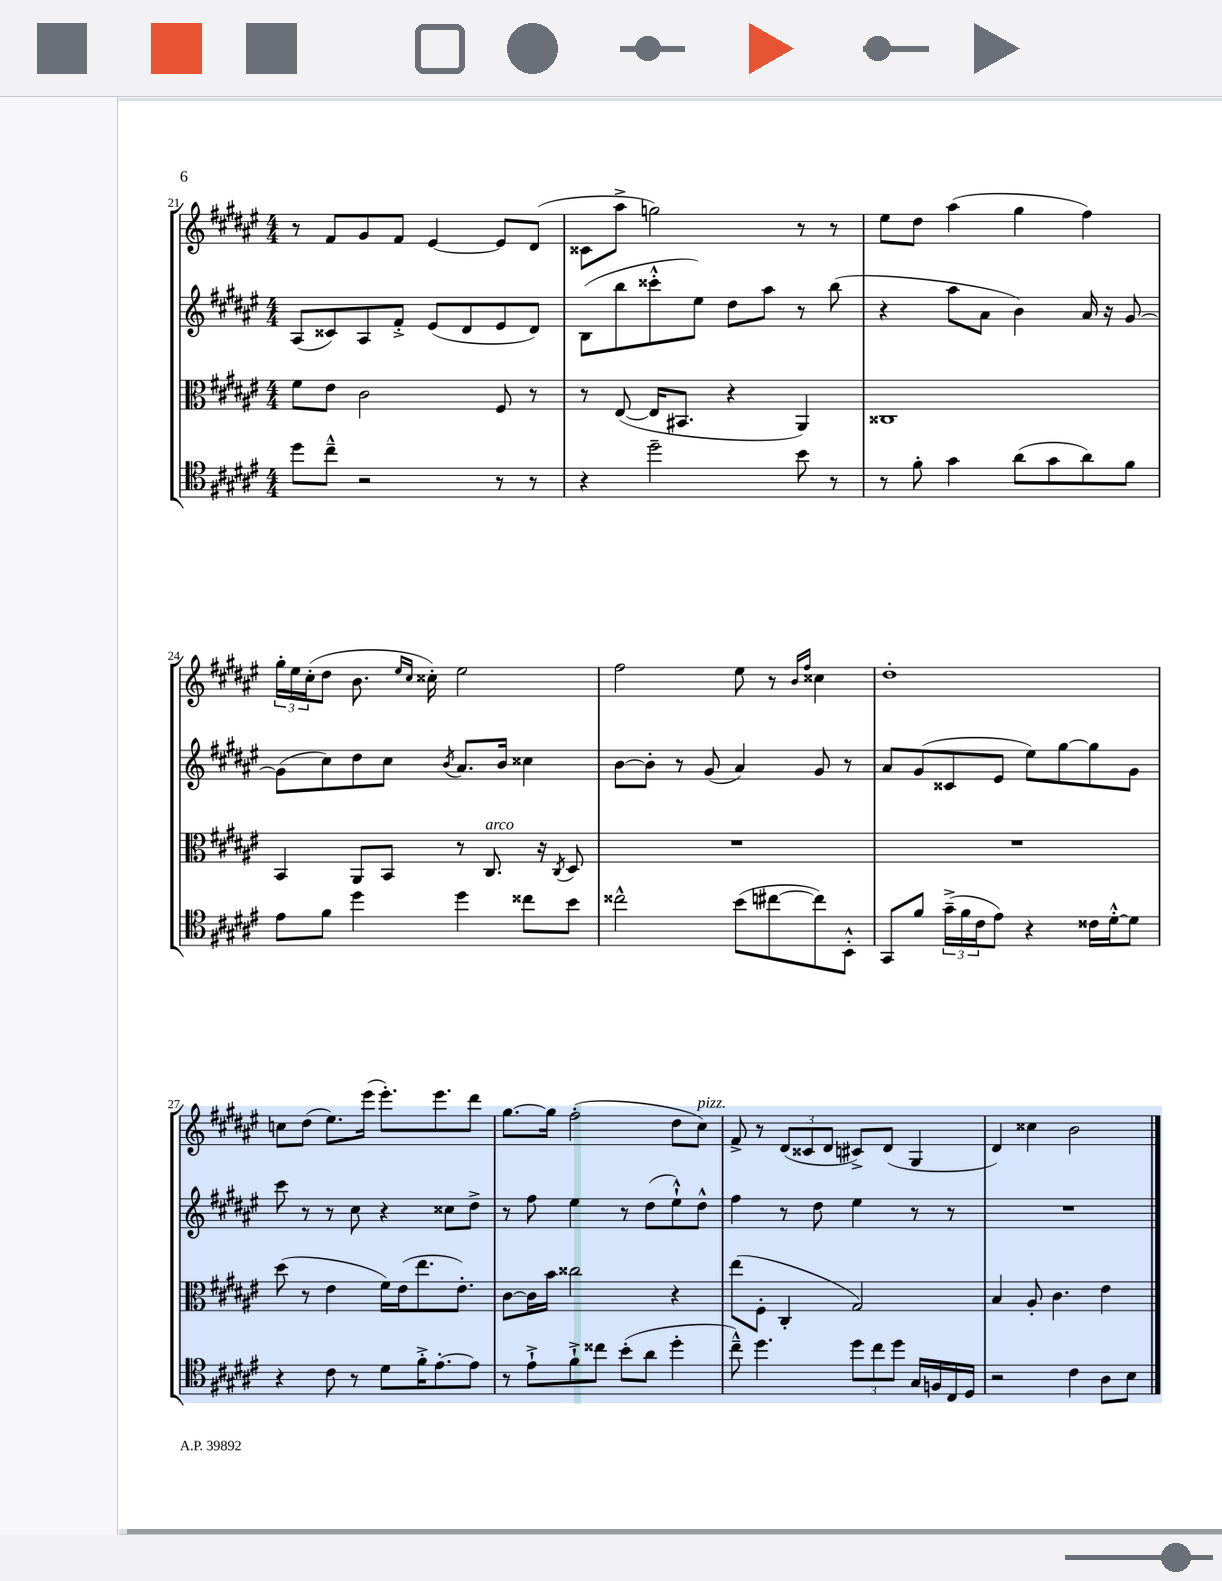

**kern	**kern	**kern	**kern
*staff4	*staff3	*staff2	*staff1
*clefC4	*clefC3	*clefG2	*clefG2
*k[f#c#g#d#a#e#]	*k[f#c#g#d#a#e#]	*k[f#c#g#d#a#e#]	*k[f#c#g#d#a#e#]
*M4/4	*M4/4	*M4/4	*M4/4
8dd#	8f#	(8A#	8r
8cc#~^^	8e#	8c##)	8f#
2r	2c#	8A#	8g#
.	.	8f#'^	8f#
.	.	(8e#	[4e#
.	.	8d#	.
8r	8F#	8e#	8e#]
8r	8r	8d#)	(8d#
=	=	=	=
4r	8r	(8B	8c##
.	([8E#	8bb	8aa#^
2dd#~	16E#]	8ccc##'^^	2gg)
.	8.BB#	.	.
.	.	8ee#)	.
.	4r	8dd#	.
.	.	8aa#	.
8b	4AA#)	8r	8r
8r	.	(8bb	8r
=	=	=	=
8r	1C##	4r	8ee#
8f#'	.	.	8dd#
4g#	.	8aa#	(4aa#
.	.	8a#	.
(8a#	.	4b)	4gg#
8g#	.	.	.
8a#)	.	16a#	4ff#)
.	.	16r	.
8f#	.	[8g#	.
=	=	=	=
8e#	4BB	(8g#]	24gg#'
.	.	.	24ee#
.	.	.	(24cc#'
8f#	.	8cc#)	8dd#
4dd#	8AA#	8dd#	8.b
.	8BB	8cc#	.
.	.	.	16qqee#
.	.	.	16qqcc#
.	.	.	16cc##')
.	.	8qb	.
4dd#	8r	8.a#	2ee#
.	8.C#	.	.
.	.	16b	.
8cc##	.	4cc##	.
.	16r	.	.
.	8qC#	.	.
8b	8D#	.	.
=	=	=	=
2cc##^^	1r	[8b	2ff#
.	.	8b']	.
.	.	8r	.
.	.	(8g#	.
(8b	.	4a#)	8ee#
[8cc#	.	.	8r
.	.	.	16qqb
.	.	.	16qqff#
8cc#])	.	8g#	4cc##
8BB'^^	.	8r	.
=	=	=	=
8GG#	1r	8a#	1dd#'
8f#	.	(8g#	.
(24g#~^	.	8c##	.
24f#	.	.	.
24c#	.	.	.
8e#)	.	8e#	.
4r	.	8ee#)	.
.	.	[8gg#	.
16c##	.	8gg#]	.
[16d#'^^	.	.	.
8d#]	.	8g#	.
=	=	=	=
4r	(8dd#	8ccc#	8cc
.	8r	8r	(8dd#
8c#	4e#	8r	8.ee#)
8r	.	8cc#	.
.	.	.	(16eee#
8d#	16f#)	4r	8.eee#')
.	(16e#	.	.
16f#'^	8.ee#	.	.
[8.e#'	.	.	8.eee#
.	.	8cc##	.
.	8.e#')	.	.
8e#]	.	8dd#^	8ddd#
=	=	=	=
8r	[8c#	8r	[8.gg#
8e#`^	16c#]	8ff#	.
.	16b	.	16gg#]
8f#`^	2cc##	4ee#	(2ff#'
8cc##	.	.	.
(8b'	.	8r	.
8a#	.	(8dd#	.
4dd#'	4r	8ee#`^^)	8dd#
.	.	8dd#^^	8cc#)
=	=	=	=
8cc#~^^)	(8ee#	4ff#	8f#^
4.dd#	8F#'	.	8r
.	4C#'	8r	(12d#
.	.	.	12c##
.	.	8dd#	.
.	.	.	12d#
12dd#	2G#)	4ee#	8c#^)
12cc#	.	.	.
.	.	.	(8d#
12dd#	.	.	.
16G#	.	8r	4G#
16F	.	.	.
16C#	.	8r	.
16D#	.	.	.
=	=	=	=
2r	4B	1r	4d#)
.	8A#'	.	4cc##
.	4.c#	.	.
4c#	.	.	2b
8A#	4e#	.	.
8B	.	.	.
==	==	==	==
*-	*-	*-	*-
